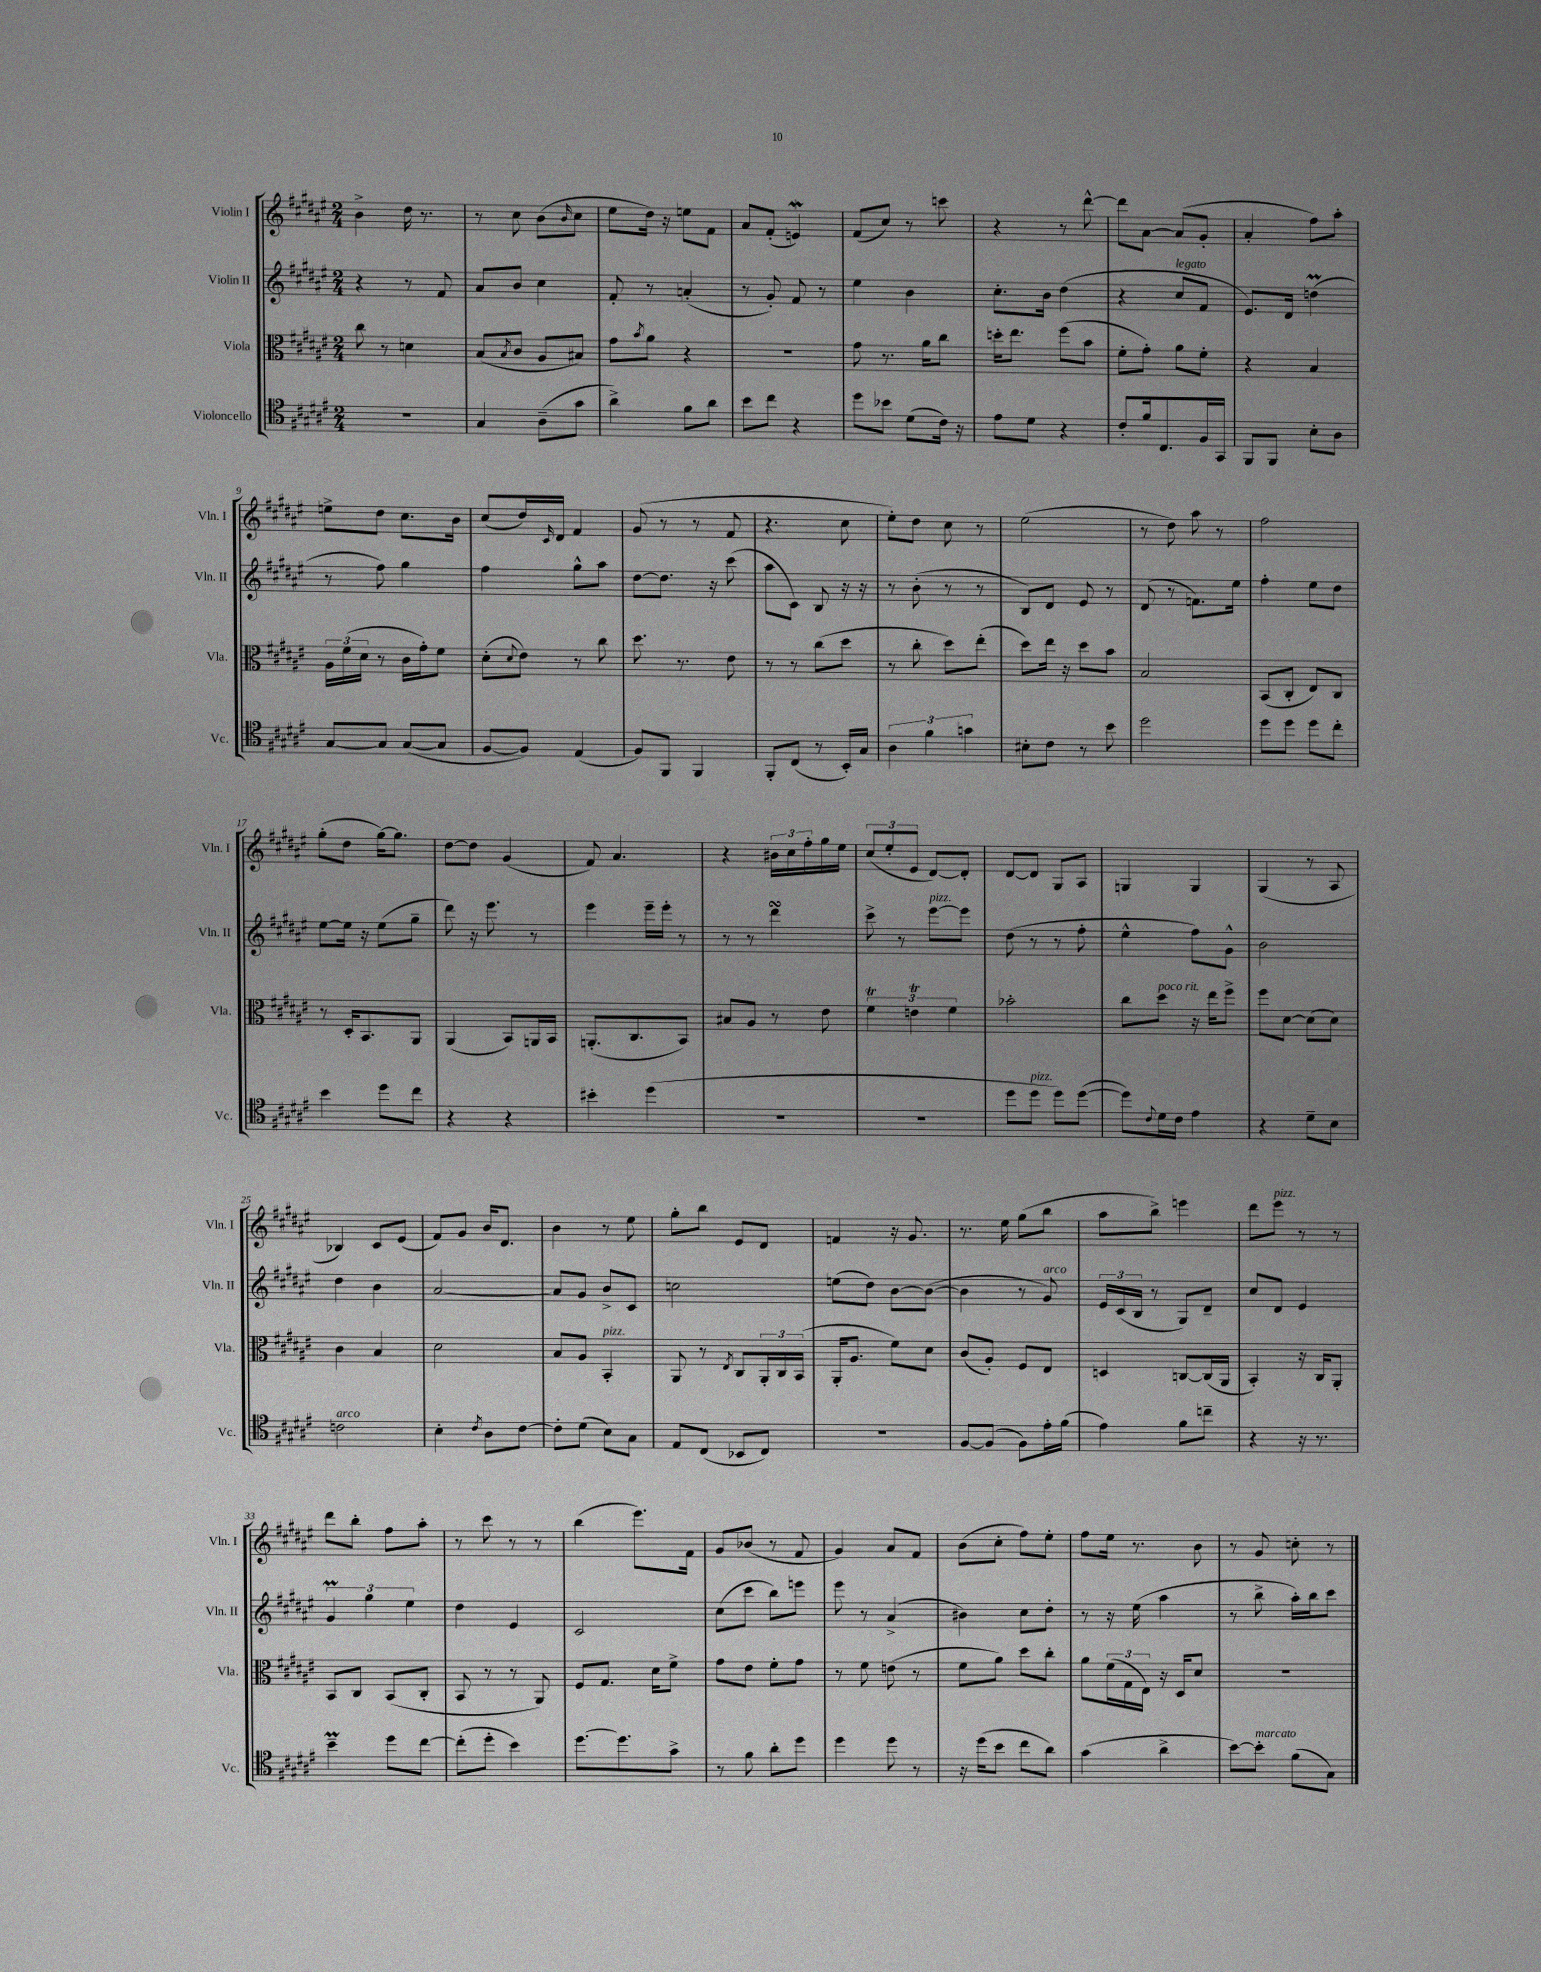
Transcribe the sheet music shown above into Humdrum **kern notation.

**kern	**kern	**kern	**kern
*staff4	*staff3	*staff2	*staff1
*clefC4	*clefC3	*clefG2	*clefG2
*k[f#c#g#d#a#e#]	*k[f#c#g#d#a#e#]	*k[f#c#g#d#a#e#]	*k[f#c#g#d#a#e#]
*M2/4	*M2/4	*M2/4	*M2/4
2r	8cc#	4r	4b^
.	8r	.	.
.	4d	8r	16dd#
.	.	.	8.r
.	.	8f#	.
=	=	=	=
4G#	(8B	8a#	8r
.	8qB	.	.
.	8c#	8b	8cc#
(8A#~	8A#	4cc#	(8b
.	.	.	16qqb
8g#	8B#)	.	8cc#
=	=	=	=
4a#^)	8g#	8f#'	8ee#
.	8qb	.	.
.	8a#	8r	16dd#)
.	.	.	16r
8f#	4r	(4a'	8ee
8a#	.	.	8f#
=	=	=	=
8b	2r	8r	8a#
8cc#	.	8g#')	(8f#'
4r	.	8f#	4e)
.	.	8r	.
=	=	=	=
8dd#	8g#	4ee#	(8f#
8b-	8.r	.	8cc#)
(8d#	.	4b	8r
.	16a#	.	.
16c#)	8cc#	.	8ccc
16r	.	.	.
=	=	=	=
8e#	16dd'	8.cc#'	4r
.	8.ee#	.	.
8d#	.	.	.
.	.	16b	.
4r	(8ff#	(4dd#	8r
.	8b	.	[8ddd#^^
=	=	=	=
8c#'	8f#'	4r	8ddd#]
16f#	8g#')	.	[8a#
8.C#	.	.	.
.	8a#	8cc#	(8a#]
16F#	8f#'	8f#	8g#'
16GG#	.	.	.
=	=	=	=
8FF#	4r	8.e#)	4a#'
8FF#	.	.	.
.	.	16d#	.
8B'	4B	(4dd	8ff#)
8A#	.	.	8aa#'
=	=	=	=
[8G#	24A#	8r	8ee^
.	(24f#	.	.
.	24d#	.	.
8G#]	8r	8ff#)	8dd#
([8G#	16c#	4gg#	8.cc#
.	16g#')	.	.
8G#]	8f#	.	.
.	.	.	16b
=	=	=	=
[8F#	(8d#'	4ff#	(8cc#
.	8qqd#	.	.
8F#])	8e#)	.	16dd#)
.	.	.	16qqc#
.	.	.	16d#
(4E#	8r	8gg#^^	4f#
.	8cc#	8aa#	.
=	=	=	=
8F#)	8.dd#	[8dd#	(8g#
8FF#	.	8.dd#]	8r
.	8.r	.	.
4FF#	.	.	8r
.	.	16r	.
.	8e#	(8ccc#	8f#
=	=	=	=
8FF#'	8r	8aa#	4.r
(8C#	8r	8c#)	.
8r	(8cc#	8B	.
16BB')	8dd#	16r	8cc#
16G#	.	16r	.
=	=	=	=
6A#	8r	8r	8ee#')
.	8cc#'	(8b'	8dd#
6f#	.	.	.
.	8dd#)	8r	8cc#
6g	.	.	.
.	(8ee#'	8r	8r
=	=	=	=
8B#'	8dd#)	8B)	(2ee#
8c#	16ee#	8d#	.
.	16r	.	.
8r	8dd#	8e#	.
8b	8b	8r	.
=	=	=	=
2dd#	2B	(8d#	8r
.	.	8r	8dd#)
.	.	8.f)	8aa#
.	.	.	8r
.	.	16ee#	.
=	=	=	=
8dd#	(8BB	4ff#'	2ff#
8dd#	8C#'	.	.
8dd#	8E#)	8ee#	.
8cc#'	8C#	8dd#	.
=	=	=	=
4b	8r	[8ee#	(8gg#'
.	16D#'	16ee#]	8dd#
.	8.BB	16r	.
8dd#	.	(8ee#	[16gg#)
.	.	.	8.gg#]
8cc#	8AA#	8gg#~	.
=	=	=	=
4r	(4AA#	8ddd#)	[8dd#
.	.	16r	8dd#]
.	.	8.eee#	.
4r	8BB)	.	(4g#
.	16AA	8r	.
.	16BB	.	.
=	=	=	=
4b#'	(8.AA'	4eee#	8f#)
.	.	.	4.a#
.	8.C#	.	.
(4dd#	.	16eee#~	.
.	.	16eee#'	.
.	8BB)	8r	.
=	=	=	=
2r	8B#	8r	4r
.	8A#	8r	.
.	8r	4ddd#	24b#
.	.	.	24cc#
.	.	.	24ff#'
.	8e#	.	16gg#
.	.	.	16ee#
=	=	=	=
2r	6f#	8ccc#^	(12cc#
.	.	.	12ee#'
.	.	8r	.
.	6e	.	12e#
.	.	[8eee#	[8d#)
.	6f#	.	.
.	.	8eee#]	8d#']
=	=	=	=
8dd#	2b-'	(8dd#	[8d#
8dd#	.	8r	8d#]
8dd#)	.	8r	8G#
([8dd#	.	8ff#'	8A#
=	=	=	=
8dd#])	8cc#	4ee#^^	4G
8qqc#	.	.	.
16d#	8dd#	.	.
16c#	.	.	.
4e#	16r	8ff#)	4G
.	16ee#	.	.
.	8ff#^	8g#^^	.
=	=	=	=
4r	8ff#	2b	(4G#
.	[8d#	.	.
8d#~	(8d#]	.	8r
8B	8d#)	.	8A#
=	=	=	=
2c	4c#	4dd#	4B-)
.	4B	4b	8c#
.	.	.	(8e#
=	=	=	=
4B'	2d#	[2a#	8f#)
.	.	.	8g#
8qc#	.	.	.
8A#	.	.	16b
.	.	.	8.d#
[8c#	.	.	.
=	=	=	=
8c#']	8B	8a#]	4b
(8d#	8A#	8g#	.
8B)	4BB'	8b^	8r
8G#	.	8c#	8ee#
=	=	=	=
8E#	8AA#	2cc	8gg#'
(8C#	8r	.	8bb
.	8qE#	.	.
8BB-	8C#	.	8e#
8C#)	24AA#'	.	8d#
.	24C#	.	.
.	(24BB	.	.
=	=	=	=
2r	16AA#'	(8ee	4f
.	8.A#	.	.
.	.	8dd#)	.
.	8f#)	[8b	16r
.	.	.	8.g#
.	8d#	(8b_	.
=	=	=	=
[8F#	(8c#	4b]	8.r
(8F#]	8A#')	.	.
.	.	.	16ee#
8F#)	8F#	8r	(8gg#
16e#'	8E#	8g#)	8bb
(16f#	.	.	.
=	=	=	=
4e#)	4D	24e#	8aa#
.	.	(24c#	.
.	.	24B	.
.	.	8r	8bb^)
8f#	[8C	8G#)	4eee
8cc~	(16C]	8d#~	.
.	16AA#	.	.
=	=	=	=
4r	4BB')	8cc#	8ddd#
.	.	8d#	8eee#
16r	16r	4e#	8r
8.r	16C#	.	.
.	8AA#'	.	8r
=	=	=	=
4b~	8BB	6g#	8ddd#
.	8C#	.	8bb'
.	.	6gg#	.
8dd#	(8BB	.	8ff#
.	.	6ee#	.
[8cc#	8C#'	.	8aa#'
=	=	=	=
(8cc#']	8BB	4dd#	8r
8dd#'	8r	.	8ccc#
4b)	8r	4e#	8r
.	8AA#)	.	8r
=	=	=	=
[8.dd#	8F#	2c#	(4bb
.	8.G#	.	.
8.dd#]	.	.	.
.	.	.	8.eee#)
.	16d#	.	.
8g#^	8f#^	.	.
.	.	.	16f#
=	=	=	=
8r	8g#	(8cc#	8g#
8f#	8e#	8ccc#	(8b-
8a#'	8f#'	8bb)	8r
8dd#	8g#	8eee	8f#
=	=	=	=
4dd#	8r	8eee#	4g#)
.	8f#	8r	.
8dd#	(8e	(4a#^	8a#
8r	8r	.	8f#
=	=	=	=
16r	8f#	4b#)	(8b
(16dd#	.	.	.
8b	8a#)	.	8cc#'
8cc#	8dd#	8cc#	8ff#)
8a#)	8cc#'	8dd#'	8ee#'
=	=	=	=
(4g#	8a#	8r	8ff#
.	(24f#	16r	16ee#
.	24G#	.	.
.	.	(16ee#	8.r
.	24E#)	.	.
4a#^	16r	4aa#	.
.	16D#	.	.
.	8d#	.	8b
=	=	=	=
[8b)	2r	8r	8r
8b']	.	8bb^	8g#
(8f#	.	16aa#')	8cc'
.	.	16bb	.
8G#)	.	8ccc#	8r
==	==	==	==
*-	*-	*-	*-
